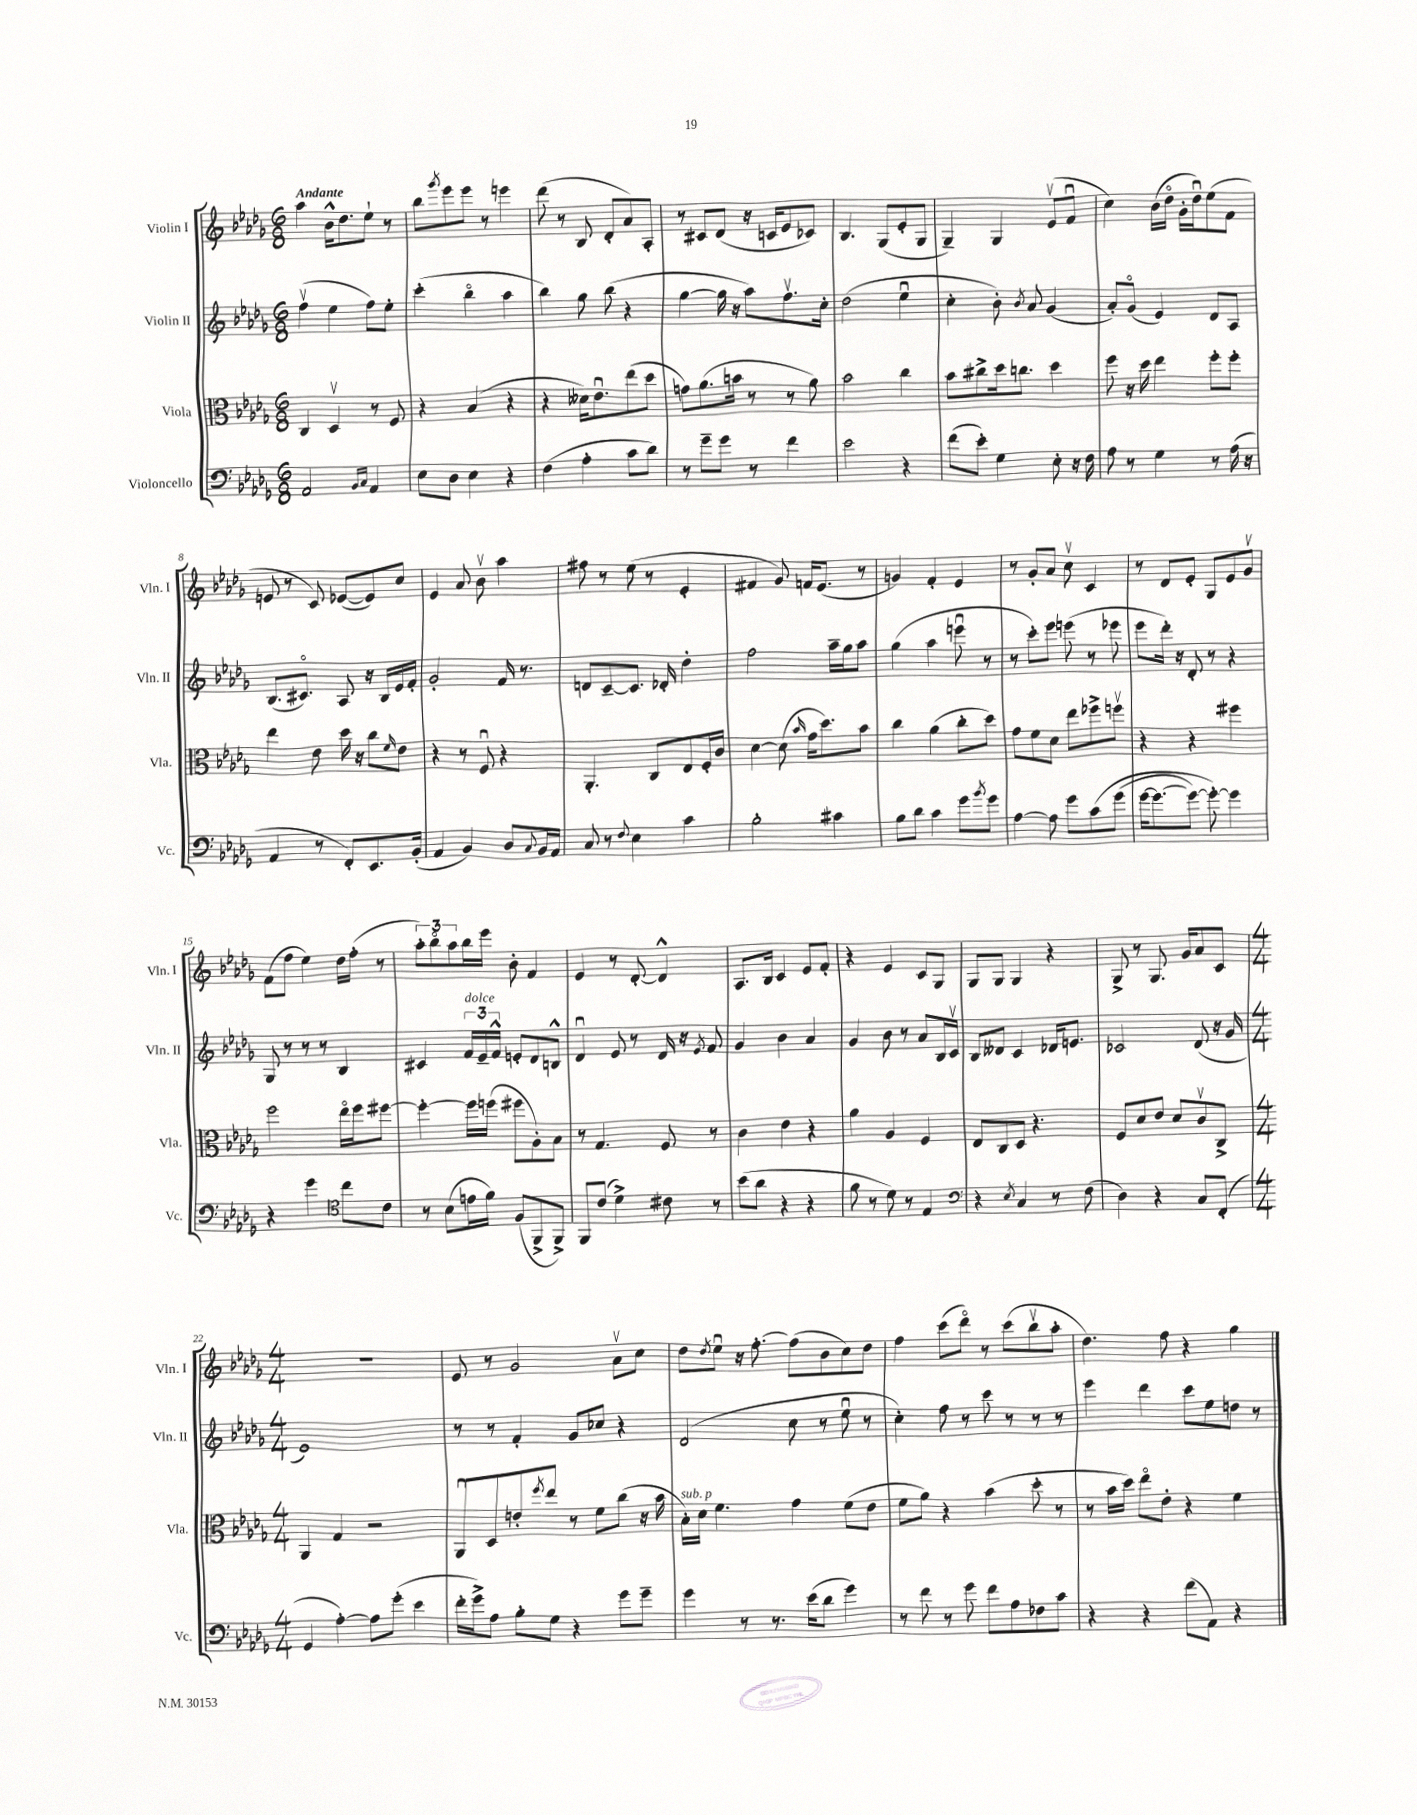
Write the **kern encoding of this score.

**kern	**kern	**kern	**kern
*staff4	*staff3	*staff2	*staff1
*clefF4	*clefC3	*clefG2	*clefG2
*k[b-e-a-d-g-]	*k[b-e-a-d-g-]	*k[b-e-a-d-g-]	*k[b-e-a-d-g-]
*M6/8	*M6/8	*M6/8	*M6/8
2AA-	4C	(4ffv	4aa-
.	4D-v	4ee-	16b-^^
.	.	.	8.dd-
16qqBB-	.	.	.
16qqC	.	.	.
4AA-	8r	8ff)	8ee-`
.	8F	8ee-'	8r
=	=	=	=
8E-	4r	(4ccc'	8bb-
.	.	.	8qggg-
8D-	.	.	8eee-
4E-	(4B-	4bb-o	8eee-
.	.	.	8r
4r	4r	4aa-	4eee
=	=	=	=
(4F	4r	4bb-)	(8ddd-
.	.	.	8r
4A-'	16d--)	8gg-	8B-
.	8.e-u	.	.
.	.	(8bb-	8d-'
8c	(8ee-	4r	8a-)
8d-)	8dd-	.	8A-'
=	=	=	=
8r	8g)	[4gg-	8r
8g-~	(8.a-	.	8c#
8g-	.	16gg-]	(8d-
.	16b	16r	.
8r	8r	8aa-)	16r
.	.	.	16c
4f	8r	8.ffv	8e-
.	8a-)	.	8c-)
.	.	16cc'	.
=	=	=	=
2e-	2b-	(2dd-	4.B-
.	.	.	(8G-
4r	4cc	4ee-u	8e-'
.	.	.	8G-
=	=	=	=
(8f	8b-	4cc'	4G-~)
8e-')	8cc#^	.	.
4G-	16dd-	8b-')	4G-
.	8.cc	.	.
.	.	8qb-	.
.	.	8a-	.
8E-'	4dd-	(4g-	(8e-v
16r	.	.	8fu
16F	.	.	.
=	=	=	=
8A-	8ff	8a-')	4cc)
8r	16r	(8g-o	.
.	16dd-	.	.
4G-	4ee-	4e-)	(16b-
.	.	.	16dd-o
.	.	.	16g-'
.	.	.	16dd-u)
8r	8ff'	8d-	(8ee-
(16A-	8ff'	8A-	8f
16r	.	.	.
=	=	=	=
4AA-	4ee-	(8.B-	8e
.	.	.	8r
.	.	8.c#o)	.
8r	8e-	.	8c)
8FF')	16dd-	8A-	([8e-
.	16r	.	.
8.EE-	8cc	16r	8e-])
.	.	16B-	.
.	16qqf	.	.
.	8e-	16e-	8cc
(16BB-'	.	16f'	.
=	=	=	=
4AA-	4r	2g-'	4e-
4BB-)	8r	.	8a-
.	8Fu	.	8b-v
8D-	4r	16f	4aa-
.	.	8.r	.
8qqC	.	.	.
16BB-	.	.	.
16AA-	.	.	.
=	=	=	=
8C	4.AA-'	8d	8ff#
8r	.	[8c~	8r
8qqF	.	.	.
4E-	.	8.c]	(8ee-
.	8C	.	8r
.	.	16d-'	.
4c	8E-	4dd-'	4e-'
.	16F'	.	.
.	16c	.	.
=	=	=	=
2B-'	[4d-	2ff	4f#
.	(8d-]	.	8g-)
.	16qqb-	.	.
.	16g-	.	16f
.	8.dd-)	.	(8.e-
4c#	.	16aa-~	.
.	.	16gg-	.
.	8b-	8aa-	8r
=	=	=	=
8B-	4cc	(4gg-	4g)
8d-	.	.	.
4c	(4a-	4aa-	4f'
8g-	8cc'	8eeeu	4e-
8qb-	.	.	.
8g-	8dd-)	8r	.
=	=	=	=
[4A-	8g-	8r	8r
.	8f	8ccc')	8g-'
8A-]	8d-	8eee-	8a-
8g-	8ee-	(8eee	8ccv
&(8c	8ff-^	8r	4c
(8g-	8ffv	8eee-	.
=	=	=	=
[16g-	4r	8eee-	8r
8.g-_	.	.	.
.	.	16ddd-')	8d-
.	.	16r	.
8g-_)	4r	8d-'	8e-'
8g-'_&)	.	8r	8G-
4g-]	4ff#	4r	8e-
.	.	.	8g-v
=	=	=	=
4r	2ff	8G-	(8f
.	.	8r	8ff
4g-	.	8r	4ee-)
.	.	8r	.
*clefC4	*	*	*
8cc	16ee-o	4B-	16dd-
.	16ff	.	(16ff'
8c	[8ff#	.	8r
=	=	=	=
8r	4ff#'_	4c#	12aa-')
.	.	.	12bb-o
(8B-	.	.	.
.	.	.	12aa-
16e	16ff#]	24f	16bb-
.	.	24e-~	.
16f)	(16ff	.	16eee-
.	.	24f^^	.
(8F	8ff#	8e'	8b-'
8FF^	8A-')	8d-	4f
8FF^)	8B-	8B^^	.
=	=	=	=
8FF	8r	4d-u	4e-
(8c	4.G-	.	.
4d-^)	.	8e-	8r
.	.	8r	[8d-'
8c#	8F	16d-	4d-^^]
.	.	16r	.
.	.	8qe-	.
8r	8r	8f	.
=	=	=	=
(8b-	4c	4g-	8.A-
8a-	.	.	.
.	.	.	16B-
4r	4e-	4b-	4c
4r	4r	4a-	8e-
.	.	.	8f'
=	=	=	=
8f	4a-	4g-	4r
8r	.	.	.
8d-)	4A-	8b-	4e-
8r	.	8r	.
4E-	4F	8a-	8c
.	.	16B-	8G-
.	.	16cv	.
=	=	=	=
*clefF4	*	*	*
4r	8E-	8B-	8G-
.	8C	8d--	8G-
8qE-	.	.	.
4C	8D-	4c	4G-
.	4.r	.	.
8r	.	16d-	4r
.	.	8.e	.
(8F	.	.	.
=	=	=	=
4D-)	8F	2c-	8G-^
.	8d-	.	8r
4r	8e-	.	8.G-
.	8d-	.	.
.	.	.	16g-
8C	8cv	(8d-	8a-
(8FF'	8C^	16r	8c
.	.	16g-	.
=	=	=	=
*M4/4	*M4/4	*M4/4	*M4/4
4GG-	4AA-	1e-)	1r
[4A-')	4G-	.	.
8A-]	2r	.	.
(8g-'	.	.	.
4e-	.	.	.
=	=	=	=
16f'	8AA-u	8r	8e-
16g-^)	.	.	.
8A-	8D-	8r	8r
8B-'	8e'	4f'	2g-
.	8qff	.	.
8G-	8ee-	.	.
4r	8r	8g-	.
.	8f	8cc-	.
8g-	(8cc	4r	8a-v
8g-~	16r	.	8cc
.	16b-	.	.
=	=	=	=
4g-	16B-')	(2d-	8dd-
.	16d-	.	.
.	.	.	8qdd-
.	4.f	.	8ee-u
8r	.	.	16r
.	.	.	[8.ff'
8.r	.	.	.
.	4g-	8cc	(8ff]
(16e-	.	.	.
8d-	.	8r	8b-
4g-)	(8f	8ee-u	8cc)
.	8e-	8r	8dd-
=	=	=	=
8r	8f	4cc')	4ff
8f	8a-)	.	.
8r	4r	8ff	(8ccc
8g-	.	8r	8ddd-o)
8f	(4b-	8ccc	8r
8A-	.	8r	(8ccc
8F-	8dd-'	8r	8bb-v
8c	8r	8r	8aa-'
=	=	=	=
4r	8r	4eee-	4.dd-)
.	16b-	.	.
.	16dd-)	.	.
4r	8ee-o	4ddd-	.
.	8e-'	.	8ff
(8f	4r	8ccc	4r
8AA-)	.	8ee-	.
4r	4f	8dd	4gg-
.	.	8r	.
==	==	==	==
*-	*-	*-	*-
